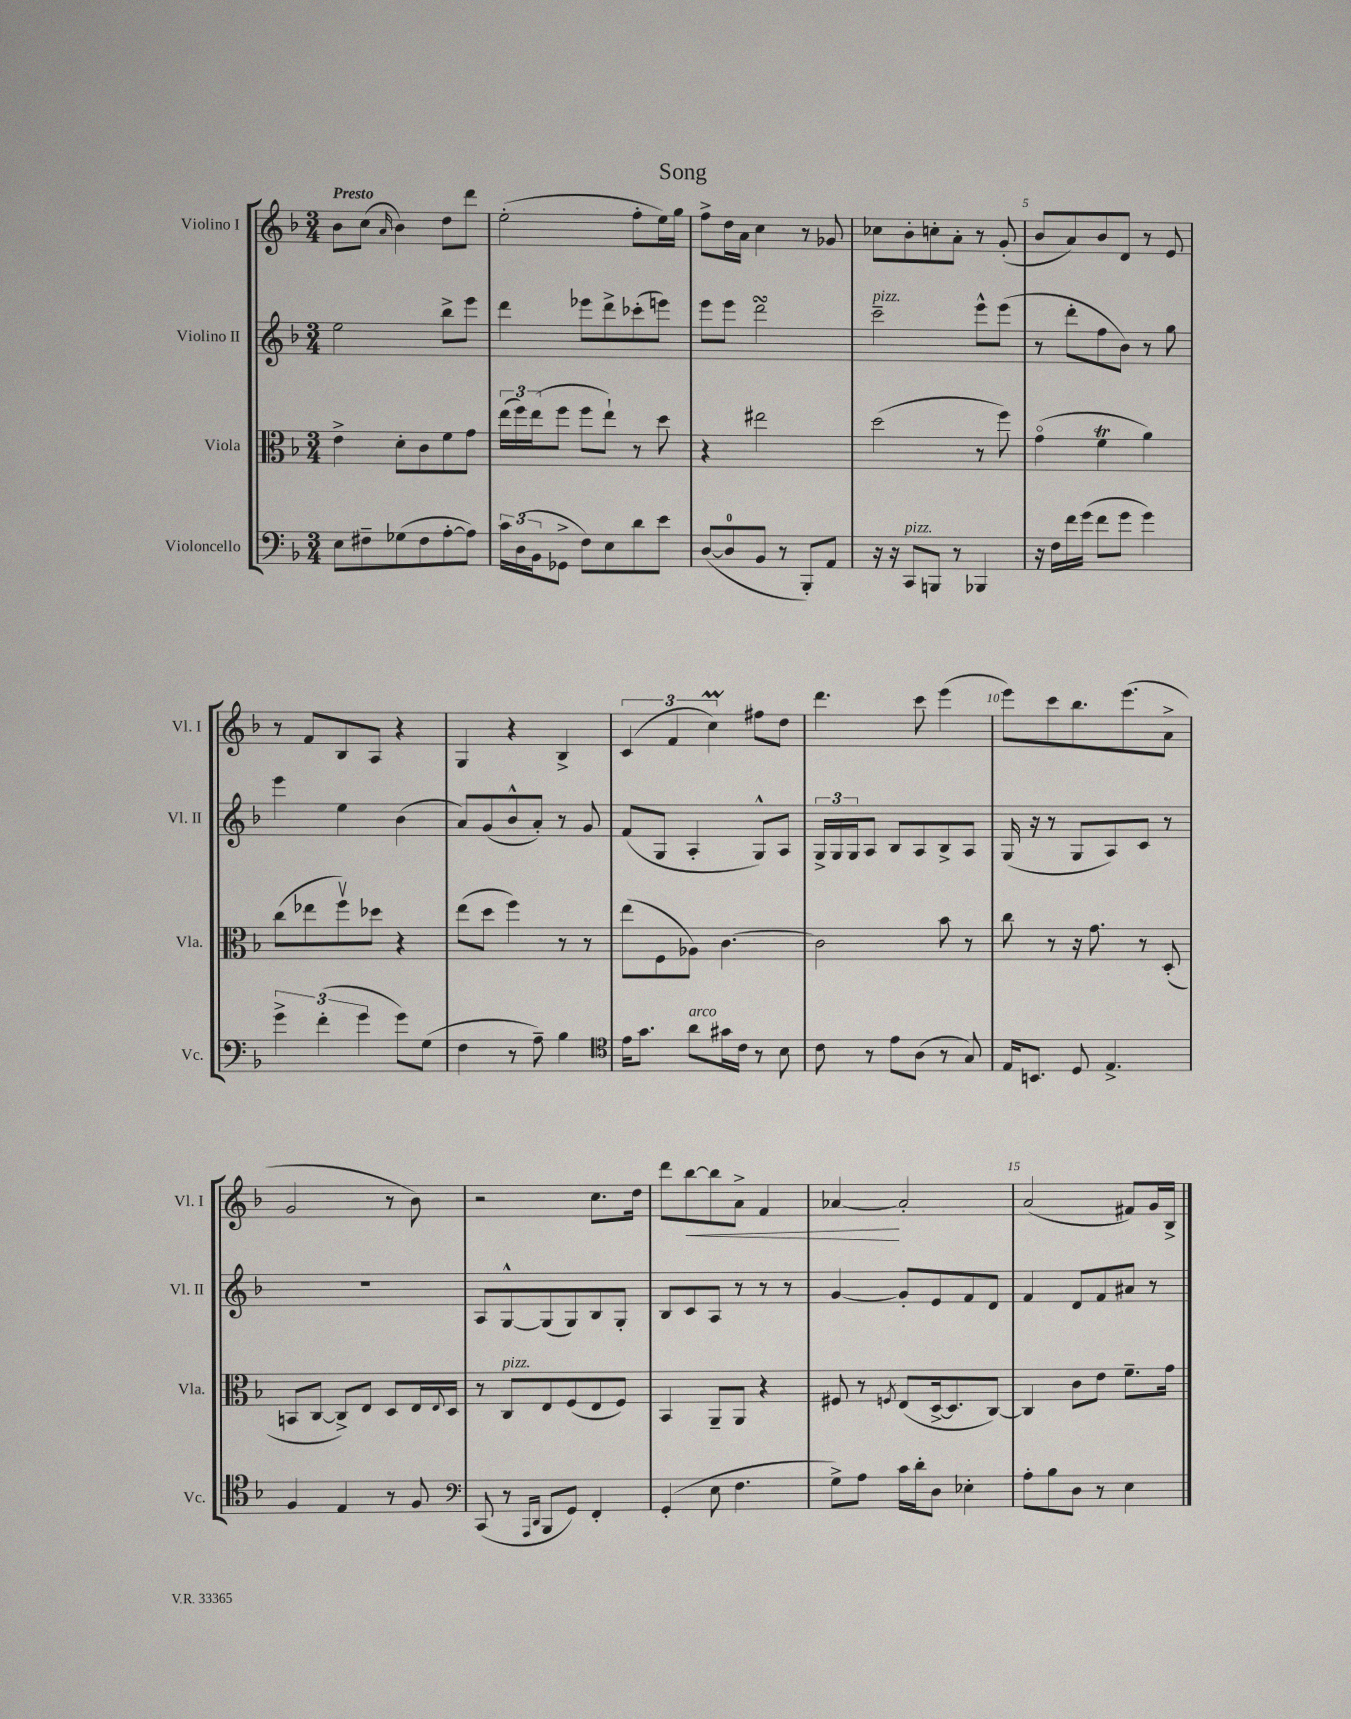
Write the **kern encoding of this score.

**kern	**kern	**kern	**kern
*staff4	*staff3	*staff2	*staff1
*clefF4	*clefC3	*clefG2	*clefG2
*k[b-]	*k[b-]	*k[b-]	*k[b-]
*M3/4	*M3/4	*M3/4	*M3/4
8E	4e^	2ee	8b-
8F#~	.	.	(8cc
.	.	.	16qqa
(8G-	8d'	.	4b-)
8F#	8c	.	.
[8A'	8f	8bb-^	8dd
8A])	8g	8eee	8ddd
=	=	=	=
24c	(24ee	4ddd	(2ee'
(24D	24ff)	.	.
24BB-	(24ee	.	.
8GG-^	8ff	.	.
8F)	8ff	8eee-	.
8E	8ee`)	8ddd^	.
8d	8r	(8ccc-'	8ff'
8e	8dd	8eee)	16ee)
.	.	.	16gg
=	=	=	=
([8D	4r	8eee	8ff^
8D]	.	8eee	16dd
.	.	.	16a
8BB-	2ee#	2ddd	4cc
8r	.	.	.
8BBB-')	.	.	8r
8AA	.	.	8g-
=	=	=	=
16r	(2dd	2ccc~	8cc-
16r	.	.	.
8CC	.	.	8b-'
8BBB	.	.	8cc'
8r	.	.	8a'
4BBB-	8r	8eee^^	8r
.	8ff)	(8eee	(8g'
=	=	=	=
16r	(4go	8r	8b-
16F	.	.	.
16f	.	8ddd'	8a)
(16g	.	.	.
8f	4f	8ff	8b-
8g	.	8b-)	8d
4g)	4a)	8r	8r
.	.	8gg	8e
=	=	=	=
6g^	(8cc	4eee	8r
.	8ee-	.	8f
(6f'	.	.	.
.	8ffv)	4ee	8B-
6g	.	.	.
.	8dd-	.	8A
8g)	4r	(4b-	4r
(8G	.	.	.
=	=	=	=
4F	(8ee	8a)	4G
.	8dd	(8g	.
8r	4ff)	8b-^^	4r
8A~)	.	8a')	.
4B-	8r	8r	4B-^
.	8r	8g	.
=	=	=	=
*clefC4	*	*	*
16e	(8ee	(8f	(6c
8.g	.	.	.
.	8F	8G	.
.	.	.	6f
8a	8A-)	4A'	.
.	.	.	6cc)
16g#	[4.c	.	.
16c	.	.	.
8r	.	8G^^)	8ff#
8B-	.	8A	8dd
=	=	=	=
8c	2c]	24G^	4.ddd
.	.	24G	.
.	.	24G	.
8r	.	8A	.
8e	.	8B-	.
(8A	.	8A	8ccc
8r	8b-	8B-^	(4eee
8G)	8r	8A	.
=	=	=	=
16E	8cc	(16G	8eee)
8.BB	.	16r	.
.	8r	8r	8ccc
8D	16r	8G	8.bb-
.	8.g	.	.
4.E^	.	8A)	.
.	.	.	(8.eee
.	8r	8c	.
.	(8D'	8r	8a^
=	=	=	=
4F	8BB	2.r	2g
.	[8C	.	.
4E	8C^])	.	.
.	8E	.	.
8r	8D	.	8r
8F	16E	.	8b-)
.	8qqE	.	.
.	16D	.	.
=	=	=	=
*clefF4	*	*	*
(8CC	8r	8A	2r
8r	8C	[8G^^	.
16qqAAA	.	.	.
16qqDD	.	.	.
8BBB-	8E	(8G]	.
8GG)	(8F	8G)	.
4FF'	8E	8B-	8.cc
.	8F)	8G'	.
.	.	.	16dd
=	=	=	=
(4GG'	4BB-	8B-	8ddd
.	.	8c	[8bb-
8E	8AA~	8A	8bb-]
4.F	8AA	8r	8a^
.	4r	8r	4f
.	.	8r	.
=	=	=	=
8G^)	8F#	[4g	[4a-
8A	8r	.	.
.	8qF	.	.
16c	(8E	8g']	2a-']
16d'	.	.	.
8D	[16D^	8e	.
.	8.D]	.	.
4E-'	.	8f	.
.	[8C)	8d	.
=	=	=	=
8A'	4C]	4f	(2a
8B-	.	.	.
8D	8c	8d	.
8r	8e	8f	.
4E	8.f~	8a#	8f#)
.	.	8r	16g
.	16g	.	16B-^
==	==	==	==
*-	*-	*-	*-
